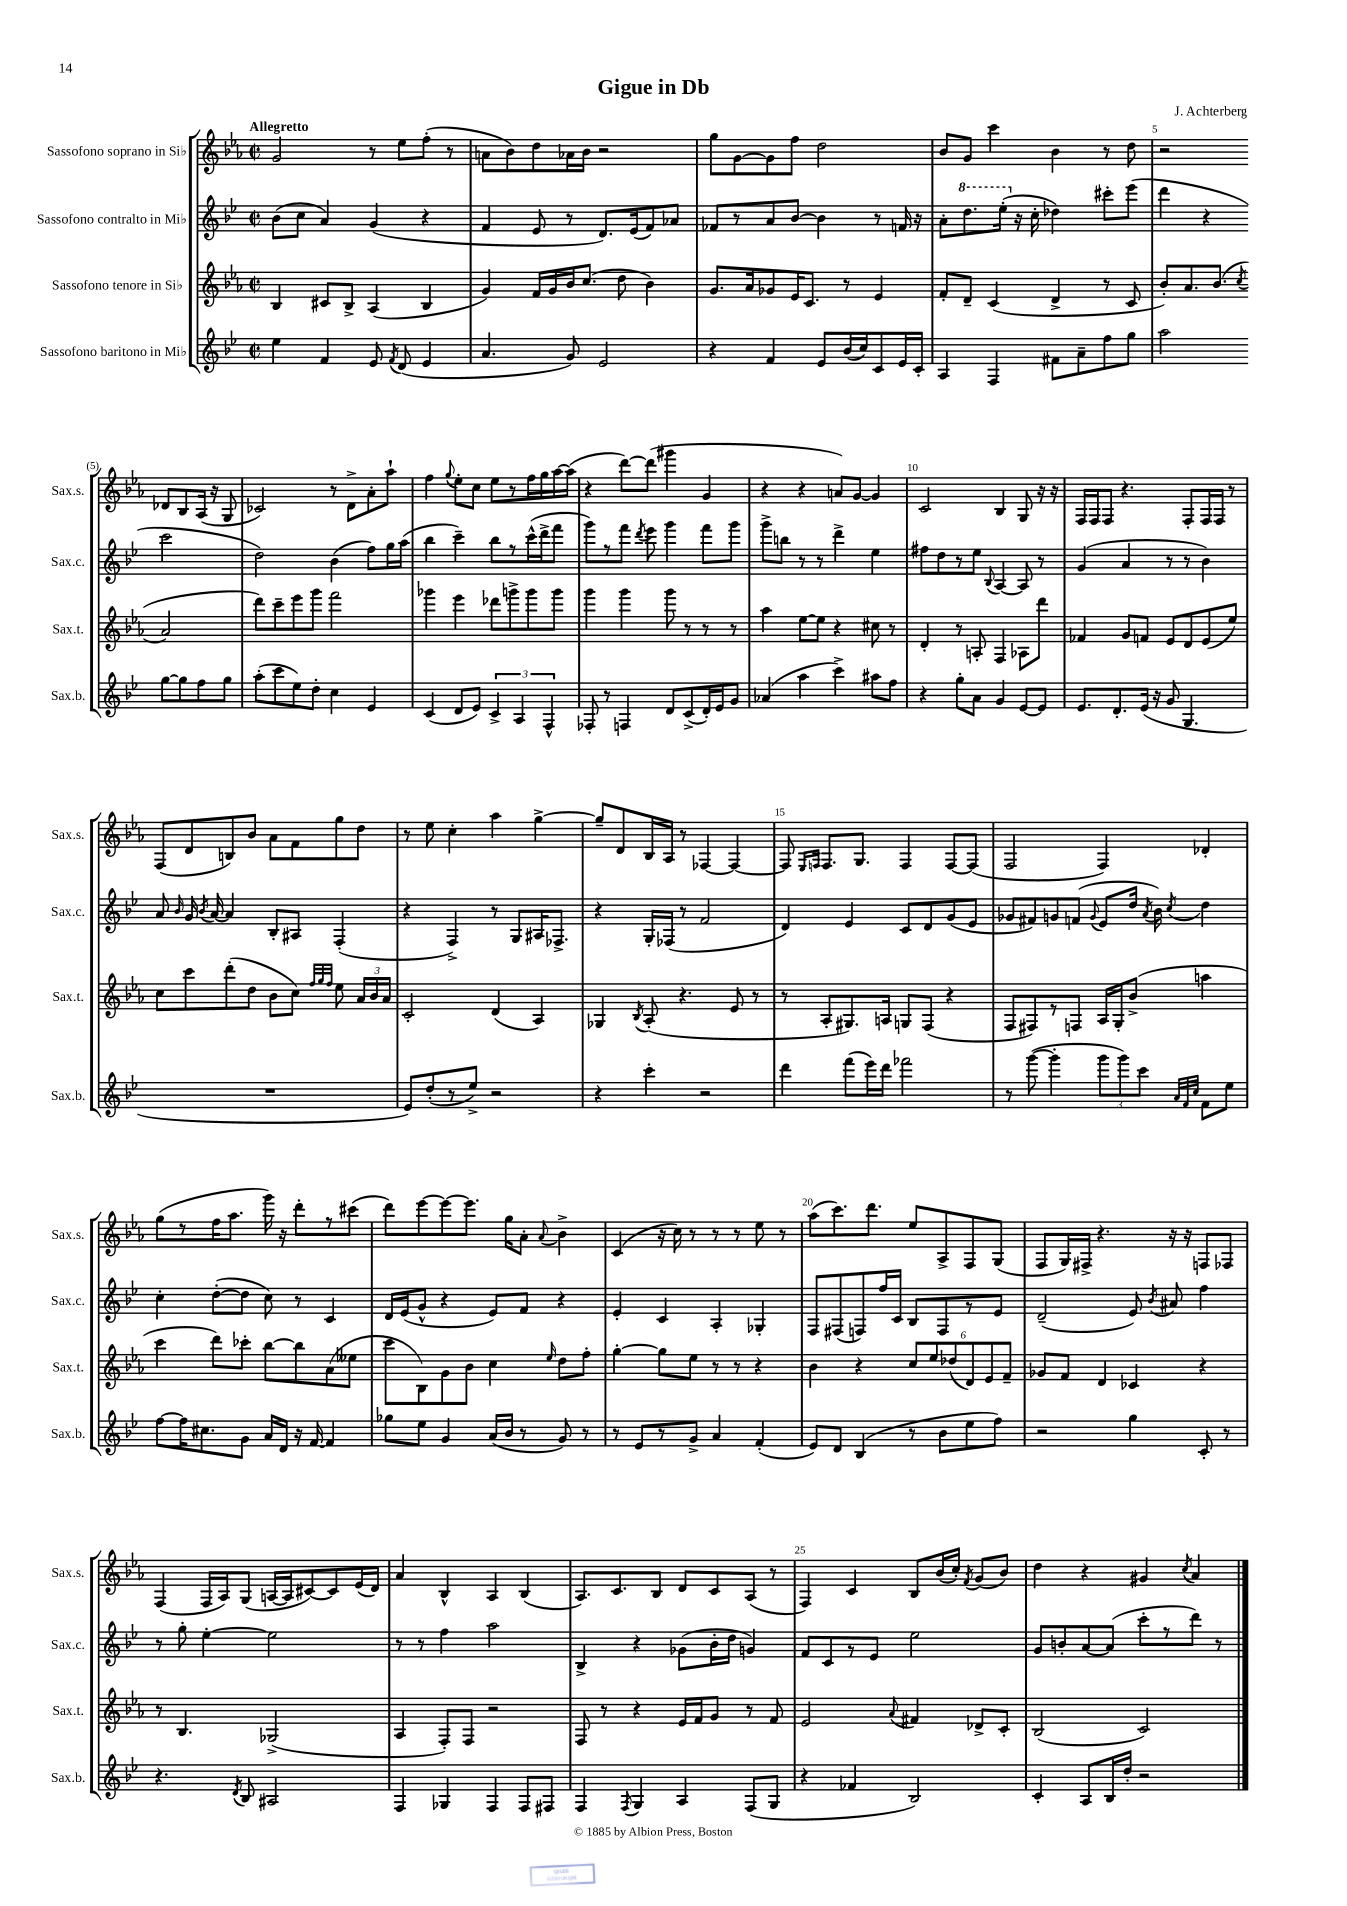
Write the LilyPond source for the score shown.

\header { title = "Gigue in Db" composer = "J. Achterberg" }
<<
\new StaffGroup <<
\new Staff = "s0" \with { instrumentName = "Sassofono soprano in Sib" shortInstrumentName = "Sax.s." } {
    \clef treble \key ees \major \defaultTimeSignature \time 2/2 \tempo "Allegretto"
    \autoBeamOff g'2 r8 ees''8[ f''8]-.( r8 |
    a'8[ bes'8) d''8 aes'16 bes'16] r2 |
    g''8[ g'8~ g'8 f''8] d''2 |
    bes'8[ g'8] c'''4 bes'4 r8 d''8 |
    r2 des'8[ bes8 aes16]( r16 g8 |
    ces'2) r8 d'8[-> aes'8-. aes''8]-! |
    f''4 \appoggiatura { g''8 } ees''8[-. c''8] ees''8[ r8 f''16 g''16 aes''16~ aes''16]( |
    r4 d'''8[~) d'''8]( gis'''4 g'4 |
    r4 r4 a'8[) g'8]~ g'4 |
    c'2 bes4 g8 r16 r16 |
    f16[ f16 f8] r4. f8[-. f16 f16] r8 |
    f8[( d'8 b8) bes'8] aes'8[ f'8 g''8 d''8] |
    r8 ees''8 c''4-. aes''4 g''4~-> |
    g''8[-- d'8 bes16 aes16] r8 fes4~ fes4~ |
    fes8 \grace { ees16[ f16] } f8.[ g8.] f4 f8[~ f8]( |
    f2 f4) des'4-. |
    g''8[( r8 f''16 aes''8.] g'''16) r16 d'''8[-. r8 cis'''8]( |
    d'''8[) ees'''8~ ees'''8~ ees'''8.] g''16[ aes'8]-. \appoggiatura { aes'8 } bes'4-> |
    c'4( r16 c''16) r8 r8 r8 ees''8 r8 |
    aes''8[( c'''8.) d'''8.] ees''8[ aes8-> f8 g8]( |
    f8[ g16) fis16]-> r4. r16 r16 f8[ fes8] |
    f4( f16[ aes16) g8]( a16[~ a16 cis'8~) cis'8 ees'16( d'16]) |
    aes'4 bes4-^ aes4 bes4( |
    aes8.[) c'8. bes8] d'8[ c'8 aes8]( r8 |
    f4) c'4 bes8[ bes'16( c''16]-.) \acciaccatura { f'8 } g'8[( bes'8]) |
    d''4 r4 gis'4 \acciaccatura { c''8 } aes'4 \bar "|." |
}
\new Staff = "s1" \with { instrumentName = "Sassofono contralto in Mib" shortInstrumentName = "Sax.c." } {
    \clef treble \key bes \major \defaultTimeSignature \time 2/2
    \autoBeamOff bes'8[( c''8] a'4) g'4( r4 |
    f'4 ees'8 r8 d'8.[) ees'16( f'8) aes'8] |
    fes'8[ r8 a'8 bes'8]~ bes'4 r8 f'16 r16 |
    a'8[-. \ottava #1 d'''8. ees'''16]-.( \ottava #0 r16 c''16-. des''4) cis'''8[-. ees'''8]( |
    d'''4 r4 c'''2 |
    d''2) bes'4( f''8[) g''16 a''16]( |
    bes''4 c'''4--) bes''8[ r8 c'''16-^( d'''16-> f'''8] |
    g'''8[) r8 f'''8] \acciaccatura { d'''8 } ees'''8 g'''4 f'''8[ g'''8] |
    g'''8[-> b''8] r8 r8 d'''4-> ees''4 |
    fis''8[ d''8 r8 ees''8] \appoggiatura { bes8 } a4~ a8 r8 |
    g'4( a'4 r8 r8 bes'4) |
    a'8 \grace { bes'16 } g'16 \acciaccatura { bes'8 } a'16~ a'4 bes8[-. ais8] f4-.( |
    r4 f4->) r8 g8[ ais16 fes8.]-> |
    r4 g16[-. fes16]( r8 f'2 |
    d'4) ees'4 c'8[ d'8 g'8( ees'8] |
    ges'8[ fis'8) g'8 f'8]( \appoggiatura { g'8 } ees'8[ d''16] \acciaccatura { a'8 } bes'16) \acciaccatura { c''8 } d''4 |
    c''4-. d''8[~-.( d''8] c''8) r8 c'4 |
    d'16[ ees'16( g'8]-^ r4 ees'8[) f'8] r4 |
    ees'4-. c'4 a4-. ges4-. |
    f8[ fis8( f8) f''16 c'16] bes8[ f8 r8 ees'8] |
    d'2--( ees'8) \acciaccatura { bes'8 } ais'8 f''4 |
    r8 g''8-. ees''4~-. ees''2 |
    r8 r8 f''4 a''2 |
    bes4-> r4 ges'8[( bes'16-. d''16] g'4) |
    f'8[ c'8 r8 ees'8] ees''2 |
    g'8[ b'8-. a'8~ a'8]( c'''8[-. r8 d'''8]) r8 \bar "|." |
}
\new Staff = "s2" \with { instrumentName = "Sassofono tenore in Sib" shortInstrumentName = "Sax.t." } {
    \clef treble \key ees \major \defaultTimeSignature \time 2/2
    \autoBeamOff bes4 cis'8[ bes8]-> aes4( bes4 |
    g'4) f'16[ g'16 bes'16 c''8.]( d''8 bes'4) |
    g'8.[ aes'16 ges'8 ees'16 c'8.] r8 ees'4 |
    f'8[-. d'8]-- c'4( d'4-> r8 c'8 |
    bes'8[-.) aes'8. bes'8.]( \acciaccatura { c''8 } aes'2 |
    d'''8[) c'''8-- ees'''8 g'''8] f'''2 |
    ges'''4 ees'''4 des'''8[ g'''8-> g'''8 g'''8] |
    g'''4 g'''4 g'''8 r8 r8 r8 |
    aes''4 ees''8[~ ees''8] r4 cis''8 r8 |
    d'4-. r8 a8-. f4 aes8[ d'''8] |
    fes'4 g'8[ f'8] ees'8[ d'8 ees'8( ees''8]) |
    c''8[ c'''8 d'''8-.( d''8] bes'8[ c''8]) \grace { f''32[ g''32 f''32] } ees''8 \tuplet 3/2 { aes'16[ bes'16 aes'16] } |
    c'2-. d'4( aes4) |
    ges4 \acciaccatura { bes8 } aes8-.( r4. ees'8 r8 |
    r8 aes8[-. gis8.) a16] g8[ f8]( r4 |
    f8[ fis8) r8 f8] aes16[ g16-. bes'8]->( a''4 |
    c'''4 d'''8[) ces'''8]-. bes''8[~ bes''8 aes'8( eeses''8] |
    c'''8[ bes8) g'8 bes'8] c''4 \grace { ees''16 } d''8[ f''8]-. |
    g''4~-. g''8[ ees''8] r8 r8 r4 |
    bes'4 r4 \tuplet 6/4 { c''8[ ees''8 des''8( d'8) ees'8 f'8]-- } |
    ges'8[ f'8] d'4 ces'4 r4 |
    r8 bes4. ges2->( |
    aes4 f8[-.) f8] r2 |
    f8 r8 r4 ees'16[ f'16 g'8] r8 f'8 |
    ees'2 \appoggiatura { aes'8 } fis'4 des'8[-> c'8]-. |
    bes2( c'2) \bar "|." |
}
\new Staff = "s3" \with { instrumentName = "Sassofono baritono in Mib" shortInstrumentName = "Sax.b." } {
    \clef treble \key bes \major \defaultTimeSignature \time 2/2
    \autoBeamOff ees''4 f'4 ees'8 \acciaccatura { f'8 } d'8( ees'4 |
    a'4. g'8) ees'2 |
    r4 f'4 ees'8[ bes'16( c''16) c'8 ees'16 c'16]-. |
    a4 f4 fis'8[ a'8-- f''8 g''8] |
    a''2 g''8[~ g''8 f''8 g''8] |
    a''8[-.( c'''8 ees''8) d''8]-. c''4 ees'4 |
    c'4( d'8[ ees'8]) \tuplet 3/2 { c'4-> a4 f4-^ } |
    fes8-. r8 f4 d'8[ c'8->( d'16-.) ees'16 g'8] |
    aes'4( a''4 c'''4->) ais''8[ f''8] |
    r4 g''8[-. a'8] g'4 ees'8[~ ees'8] |
    ees'8.[ d'8.-. ees'16]( r16 g'8 g4. |
    R1 |
    ees'8[) d''8-.( r8 ees''8]->) r2 |
    r4 c'''4-. r2 |
    d'''4 f'''8[( ees'''16) d'''16] fes'''2 |
    r8 g'''8~( g'''4-. \tuplet 3/2 { g'''8[ g'''8) c'''8] } \grace { a'32[ f'32 c''32] } f'8[ ees''8] |
    f''8[~ f''16 cis''8. g'8] a'16[ d'16] r16 f'16~ f'4 |
    ges''8[ ees''8] g'4 a'16[( bes'16] r8 g'8) r8 |
    r8 ees'8[ r8 g'8]-> a'4 f'4-.( |
    ees'8[) d'8] bes4( r8 bes'8[ ees''8 f''8]) |
    r2 g''4 c'8-. r8 |
    r4. \acciaccatura { d'8 } bes8 ais2 |
    f4 ges4 f4 f8[ fis8] |
    f4 \acciaccatura { f8 } g4 a4 f8[( g8] |
    r4 fes'4 bes2) |
    c'4-. a8[ bes16 d''16]-. r2 \bar "|." |
}
>>
>>
\layout { \context { \Score \override BarNumber.break-visibility = ##(#f #t #t) barNumberVisibility = #(every-nth-bar-number-visible 5) } }
